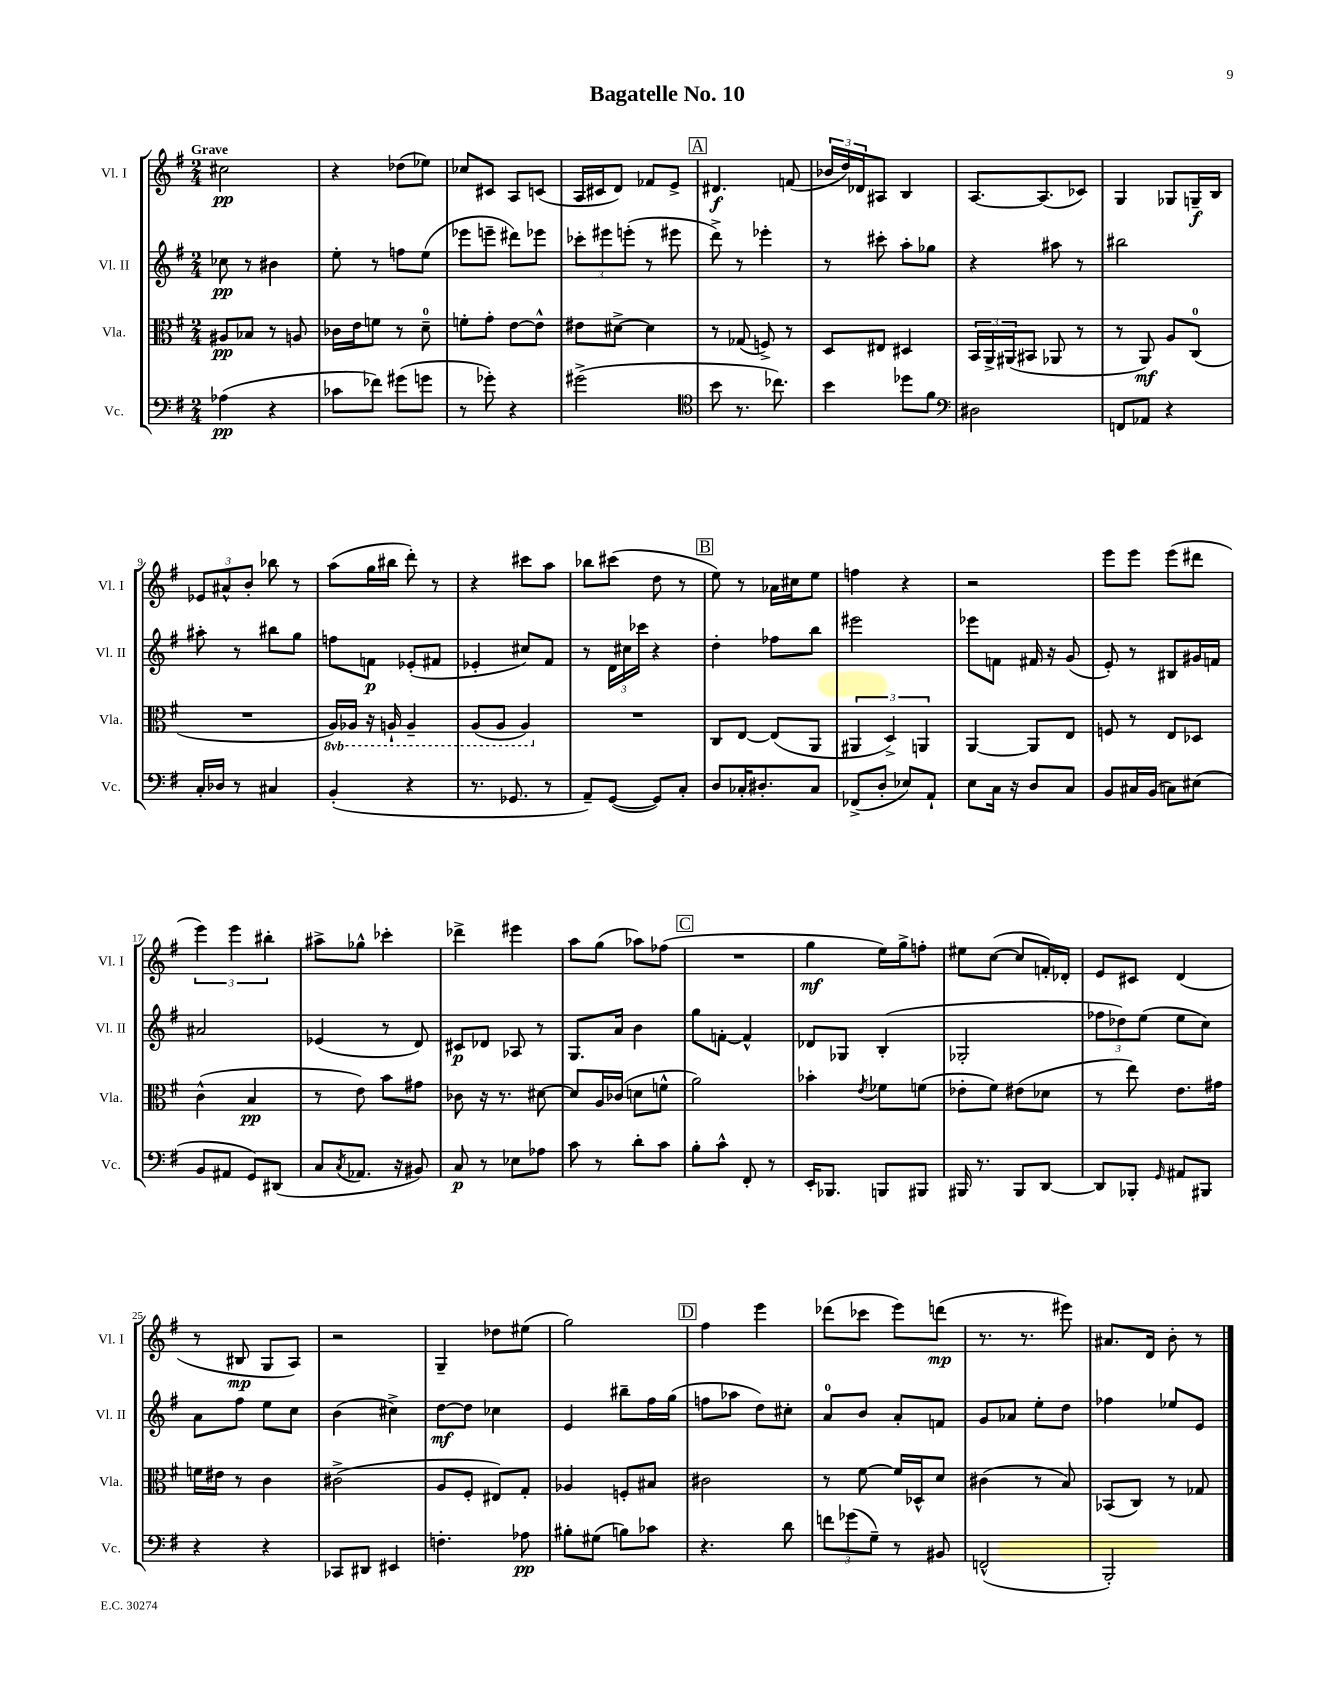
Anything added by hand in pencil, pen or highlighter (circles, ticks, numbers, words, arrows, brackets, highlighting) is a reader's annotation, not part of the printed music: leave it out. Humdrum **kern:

**kern	**kern	**kern	**kern
*staff4	*staff3	*staff2	*staff1
*clefF4	*clefC3	*clefG2	*clefG2
*k[f#]	*k[f#]	*k[f#]	*k[f#]
*M2/4	*M2/4	*M2/4	*M2/4
(4A-	8A#	8cc-	2cc#
.	8B-	8r	.
4r	8r	4b#	.
.	8A	.	.
=	=	=	=
8c-	16c-	8ee'	4r
.	16e	.	.
8f-)	8f	8r	.
(8g#	8r	8ff	(8dd-
8g	8d~	(8ee	8ee-)
=	=	=	=
8r	8f'	8eee-	8cc-
8g-')	8g'	8eee~	8c#
4r	[8e	8ddd#)	8A
.	8e^^]	8eee-	(8c
=	=	=	=
(2g#^	8e#	12ccc-'	16A
.	.	.	16c#
.	.	12eee#	.
.	[8d#^	.	8d)
.	.	(12eee'	.
.	4d#]	8r	8f-
.	.	8eee#	8e^
=	=	=	=
*clefC4	*	*	*
8b	8r	8ddd^)	4.d#
8.r	(8G-	8r	.
.	8F^)	4eee-'	.
8.cc-)	.	.	.
.	8r	.	(8f
=	=	=	=
4b	8D	8r	24b-
.	.	.	24dd)
.	.	.	24d-
.	8E#	8ccc#'	8A#
8dd-	4D#	8aa'	4B
8f#	.	8gg-	.
=	=	=	=
*clefF4	*	*	*
2D#	24BB	4r	[8.A
.	24AA^	.	.
.	(24AA#	.	.
.	8BB#	.	.
.	.	.	(8.A]
.	8AA-	8aa#	.
.	8r	8r	8c-)
=	=	=	=
8FF	8r	2bb#	4G
8AA-	8AA)	.	.
4r	8A	.	8G-
.	(8C	.	16G~
.	.	.	16B
=	=	=	=
16C'	2r	8aa#'	12e-
16D-	.	.	.
.	.	.	12a#^^
8r	.	8r	.
.	.	.	12b'
4C#	.	8bb#	8bb-
.	.	8gg	8r
=	=	=	=
(4BB'	16AA)	8ff	(8aa
.	16AA-	.	.
.	16r	8f	16gg
.	16AA`	.	16bb#
4r	4AA~	(8e-'	8ddd')
.	.	8f#	8r
=	=	=	=
8.r	(8AA	4e-'	4r
.	8AA	.	.
8.GG-	.	.	.
.	4AA)	8cc#)	8ccc#
8r	.	8f#	8aa
=	=	=	=
8AA~)	2r	8r	8bb-
([8GG	.	24d	(8ccc#
.	.	24cc#	.
.	.	24ccc-	.
8GG])	.	4r	8dd
8C'	.	.	8r
=	=	=	=
8D	8C	4dd'	8ee)
16C-'	[8E	.	8r
8.D#'	.	.	.
.	(8E]	8ff-	16a-
.	.	.	16cc#
8C-	8AA	8bb	8ee
=	=	=	=
(8FF-^	6AA#	2eee#	4ff
8D'	.	.	.
.	6D^)	.	.
8E-)	.	.	4r
.	6AA	.	.
8AA`	.	.	.
=	=	=	=
8E	[4AA	8eee-	2r
16C	.	8f	.
16r	.	.	.
8D	8AA]	16f#	.
.	.	16r	.
8C	8E	(8g	.
=	=	=	=
8BB	8F	8e')	8eee
16C#	8r	8r	8eee
(16BB	.	.	.
8C)	8E	8B#	(8eee
(8E#	8D-	16g#	8ddd#
.	.	16f	.
=	=	=	=
8BB	(4c^^	2a#	6eee)
8AA#	.	.	.
.	.	.	6eee
8GG)	4B	.	.
.	.	.	6bb#'
(8DD#	.	.	.
=	=	=	=
8C	8r	(4e-	8aa#^
8qC	.	.	.
8.AA-	8e)	.	8gg-^^
.	8b	8r	4ccc-'
16r	.	.	.
8BB#)	8g#	8d)	.
=	=	=	=
8C	8c-	8c#	4ddd-^
8r	16r	8d-	.
.	8.r	.	.
8E-	.	8A-	4eee#
8A-	[8d#	8r	.
=	=	=	=
8c	8d#]	8.G	8aa
8r	16A	.	(8gg
.	(16c-	16a	.
8d'	8d	4b	8aa-)
8c	8f^^	.	(8ff-
=	=	=	=
8B'	2a)	8gg	2r
8c^^	.	[8f'	.
8FF#'	.	4f^^]	.
8r	.	.	.
=	=	=	=
16EE'	4b-'	8d-	4gg
8.BBB-	.	.	.
.	.	8G-	.
.	8qe	.	.
8BBB	8f-	(4B'	16ee)
.	.	.	16gg^
8BBB#	(8f	.	8ff'
=	=	=	=
16BBB#	8e-'	2G-'	8ee#
8.r	.	.	.
.	8f#)	.	([8cc
8BBB#	(8e#	.	8cc]
[8DD	8d-	.	16f')
.	.	.	16d-'
=	=	=	=
8DD]	8r	12ff-	8e
.	.	12dd-)	.
8BBB-'	8ee)	.	8c#
.	.	(12ee	.
16qqGG	.	.	.
8AA#	8.e	8ee	(4d
8BBB#	.	8cc)	.
.	16g#	.	.
=	=	=	=
4r	16f	8a	8r
.	16e#	.	.
.	8r	8ff#	8B#
4r	4c	8ee	8G
.	.	8cc	8A)
=	=	=	=
8CC-	(2c#^	(4b	2r
8DD#	.	.	.
4EE#	.	4cc#^)	.
=	=	=	=
4.F'	8A	[8dd	4G~
.	8F#'	8dd]	.
.	8E#)	4cc-	8dd-
8A-	8G'	.	(8ee#
=	=	=	=
8B#'	4A-	4e	2gg)
(8G#	.	.	.
8B)	8F'	8bb#~	.
8c-	8B#	16ff#	.
.	.	(16gg	.
=	=	=	=
4.r	2c#	8ff	4ff#
.	.	8aa-	.
.	.	8dd)	4eee
8d	.	8cc#'	.
=	=	=	=
12f	8r	8a	(8ddd-
(12g-	.	.	.
.	[8f#	8b	8ccc-
12G~)	.	.	.
8r	16f#]	8a'	8eee)
.	16D-^^	.	.
8BB#	8d	8f	(8ddd
=	=	=	=
(2FF^^	(4c#	8g	8.r
.	.	8a-	.
.	.	.	8.r
.	8r	8ee'	.
.	8B)	8dd	8eee#)
=	=	=	=
2BBB')	(8BB-	4ff-	8.a#
.	8C)	.	.
.	.	.	16d
.	8r	8ee-	8b'
.	8G-	8e	8r
==	==	==	==
*-	*-	*-	*-
